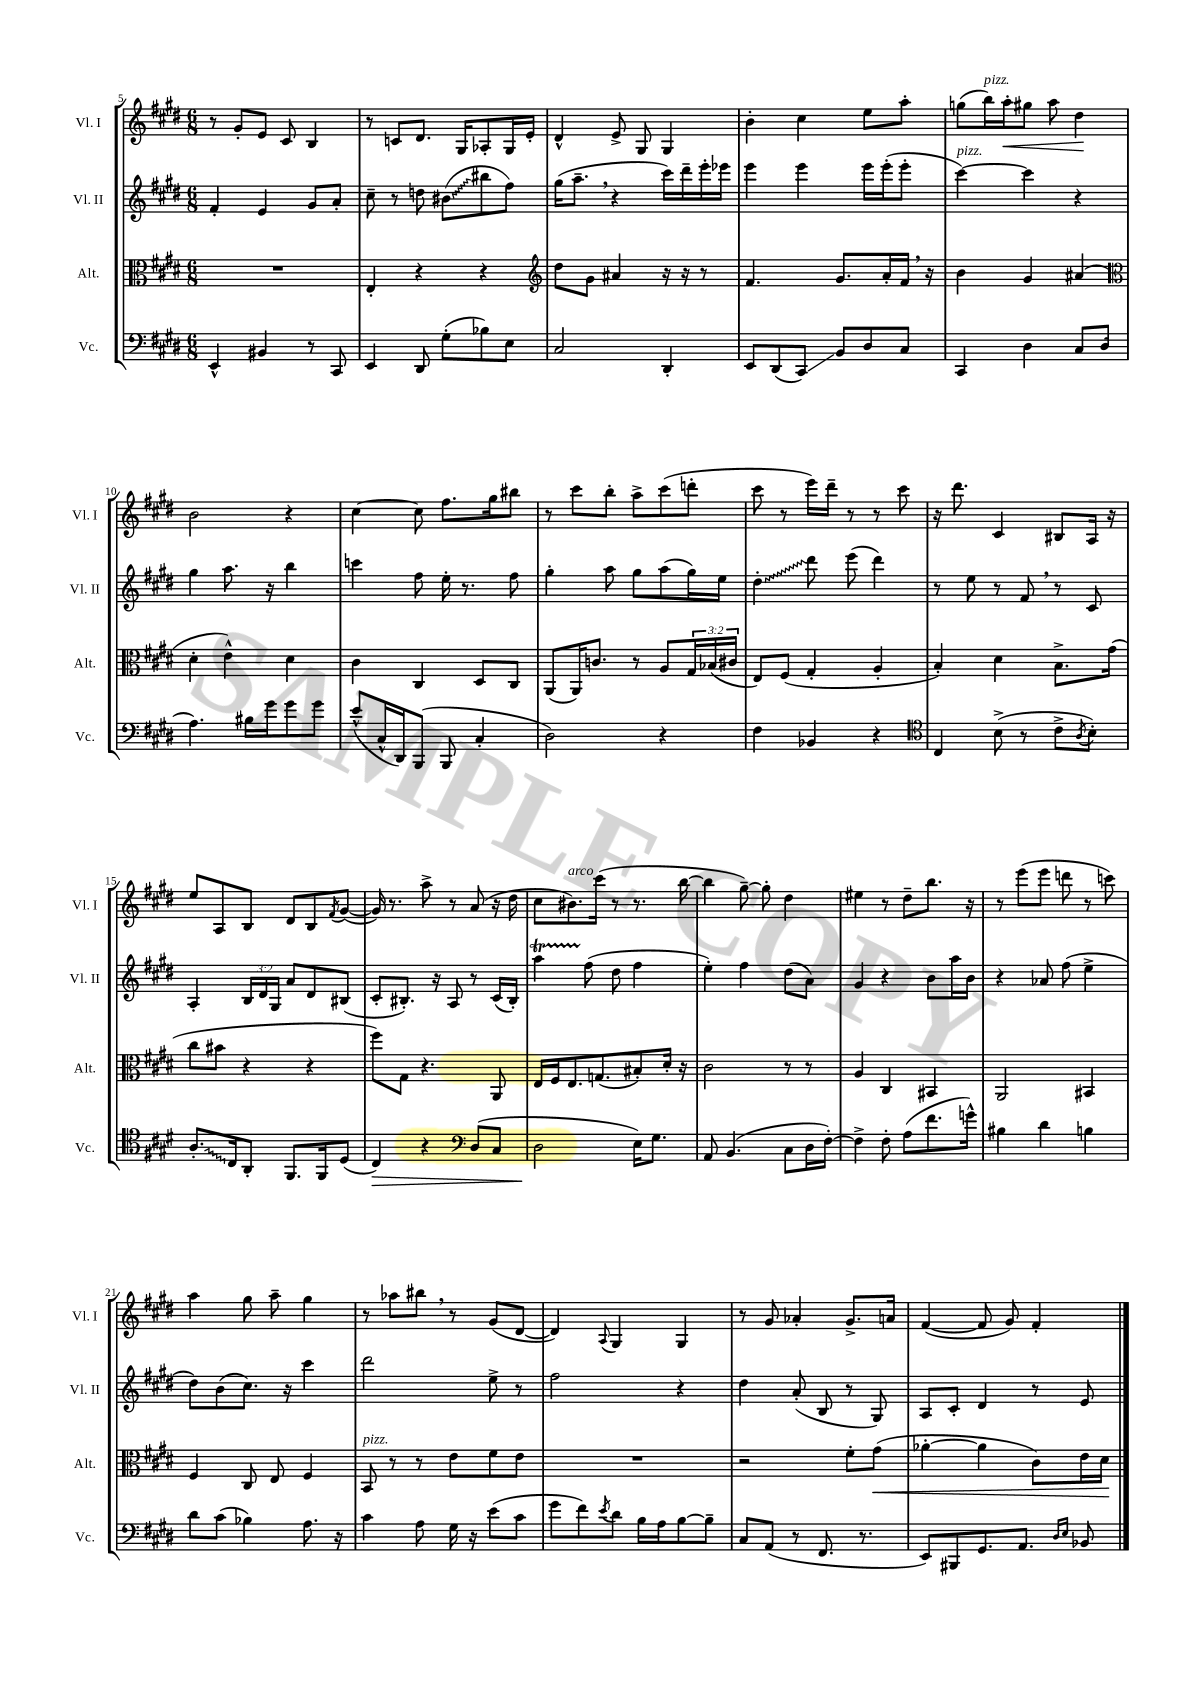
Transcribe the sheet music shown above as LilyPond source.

<<
\new StaffGroup <<
\new Staff = "s0" \with { instrumentName = "Vl. I" shortInstrumentName = "Vl. I" } {
    \clef treble \key e \major \numericTimeSignature \time 6/8
    r8 gis'8-. e'8 cis'8 b4 |
    r8 c'8 dis'8. gis16 aes8-. gis16 e'16-. |
    dis'4-^ e'8-> gis8 gis4 |
    b'4-. cis''4 e''8 a''8-. |
    g''8( b''16^\markup { \italic "pizz." }) a''16-.\< gis''8 a''8 dis''4\! |
    b'2 r4 |
    cis''4~ cis''8 fis''8. gis''16 bis''8 |
    r8 cis'''8 b''8-. a''8-> cis'''8( d'''8-. |
    cis'''8 r8 e'''16) dis'''16-- r8 r8 cis'''8 |
    r16 dis'''8. cis'4 bis8 a16 r16 |
    e''8 a8 b8 dis'8 b8 \acciaccatura { fis'8 } gis'8~( |
    gis'16) r8. a''8-> r8 a'8( r16 dis''16 |
    cis''8 bis'8.^\markup { \italic "arco" }) cis'''16( r8 r8. b''16~ |
    b''4 gis''8~--) gis''8-. dis''4 |
    eis''4 r8 dis''8-- b''8. r16 |
    r8 e'''8( e'''8 d'''8 r8 c'''8) |
    a''4 gis''8 a''8-- gis''4 |
    r8 aes''8 bis''8 \breathe r8 gis'8( dis'8~ |
    dis'4) \appoggiatura { a8 } gis4 gis4 |
    r8 gis'8 aes'4-. gis'8.-> a'16 |
    fis'4~( fis'8 gis'8) fis'4-. \bar "|." |
}
\new Staff = "s1" \with { instrumentName = "Vl. II" shortInstrumentName = "Vl. II" } {
    \clef treble \key e \major \numericTimeSignature \time 6/8 \override Staff.TupletNumber.text = #tuplet-number::calc-fraction-text
    fis'4-. e'4 gis'8 a'8-. |
    cis''8-- r8 d''8 \once \override Glissando.style = #'zigzag bis'8\glissando( bis''8 fis''8) |
    gis''16( a''8.-- \breathe r4 cis'''16) dis'''16-- e'''16-. ees'''16 |
    e'''4 e'''4 e'''16 e'''16-.( e'''8-. |
    cis'''4~^\markup { \italic "pizz." }) cis'''4 r4 |
    gis''4 a''8. r16 b''4 |
    c'''4 fis''8 e''16-. r8. fis''8 |
    gis''4-. a''8 gis''8 a''8( gis''16) e''16 |
    \once \override Glissando.style = #'zigzag dis''4-.\glissando dis'''8 e'''8( dis'''4) |
    r8 e''8 r8 fis'8 \breathe r8 cis'8 |
    a4-. \tuplet 3/2 { b16 dis'16 gis16 } a'8 dis'8 bis8( |
    cis'8-. bis8.-.) r16 a8 r8 cis'16( bis16-.) |
    a''4\startTrillSpan fis''8\stopTrillSpan( dis''8 fis''4 |
    e''4-.) fis''4 dis''8( a'8) |
    gis'4 r4 b'8 a''16 b'16 |
    r4 aes'8 fis''8( e''4-> |
    dis''8) b'8( cis''8.) r16 cis'''4 |
    dis'''2 e''8-> r8 |
    fis''2 r4 |
    dis''4 a'8-.( b8 r8 gis8) |
    a8 cis'8-. dis'4 r8 e'8 \bar "|." |
}
\new Staff = "s2" \with { instrumentName = "Alt." shortInstrumentName = "Alt." } {
    \clef alto \key e \major \numericTimeSignature \time 6/8 \override Staff.TupletNumber.text = #tuplet-number::calc-fraction-text
    R2. |
    e4-. r4 r4 |
    \clef treble dis''8 gis'8 ais'4 r16 r16 r8 |
    fis'4. gis'8. a'16-. fis'16 \breathe r16 |
    b'4 gis'4 ais'4( |
    \clef alto dis'4-. e'4-^) dis'4 |
    cis'4 cis4 dis8 cis8 |
    a,8( a,16) c'8. r8 a8 \tuplet 3/2 { gis16 bes16( cis'16 } |
    e8) fis8( gis4-. a4-. |
    b4-.) dis'4 b8.-> gis'16( |
    cis''8 bis'8 r4 r4 |
    fis''8) gis8 r4. a,8 |
    e16 fis16 e8. g8.( bis8-.) dis'16-. r16 |
    cis'2 r8 r8 |
    a4 cis4 bis,4 |
    a,2 bis,4 |
    fis4 cis8 e8 fis4 |
    b,8^\markup { \italic "pizz." } r8 r8 e'8 fis'8 e'8 |
    R2. |
    r2 fis'8-. gis'8\<( |
    aes'4~-. aes'4 cis'8) e'16 dis'16\! \bar "|." |
}
\new Staff = "s3" \with { instrumentName = "Vc." shortInstrumentName = "Vc." } {
    \clef bass \key e \major \numericTimeSignature \time 6/8
    e,4-^ bis,4 r8 cis,8 |
    e,4 dis,8 gis8-.( bes8) e8 |
    cis2 dis,4-. |
    e,8 dis,8( cis,8\glissando) b,8 dis8 cis8 |
    cis,4 dis4 cis8 dis8( |
    a4.) bis16 gis'16 gis'8 gis'8 |
    e'8-^( cis16-^ dis,16) b,,8( b,,8 cis4-. |
    dis2) r4 |
    fis4 bes,4 r4 |
    \clef tenor cis4 b8->( r8 cis'8-> \acciaccatura { a8 } b8-.) |
    \once \override Glissando.style = #'zigzag a8.-.\glissando cis16 a,8-. fis,8. fis,16 dis8( |
    cis4\>) r4 \clef bass dis8( cis8 |
    dis2\! e16) gis8. |
    a,8 b,4.( cis8 dis16 fis16~-.) |
    fis4-> fis8-. a8( fis'8. g'16-^) |
    bis4 dis'4 b4 |
    dis'8 cis'8( bes4) a8. r16 |
    cis'4 a8 gis16 r16 e'8( cis'8 |
    gis'8 fis'8) \acciaccatura { e'8 } dis'8 b16 a16 b8~ b8-- |
    cis8 a,8( r8 fis,8. r8. |
    e,8) bis,,8 gis,8. a,8. \grace { dis16 e16 } bes,8 \bar "|." |
}
>>
>>
\layout { \context { \Score currentBarNumber = #5 } }
